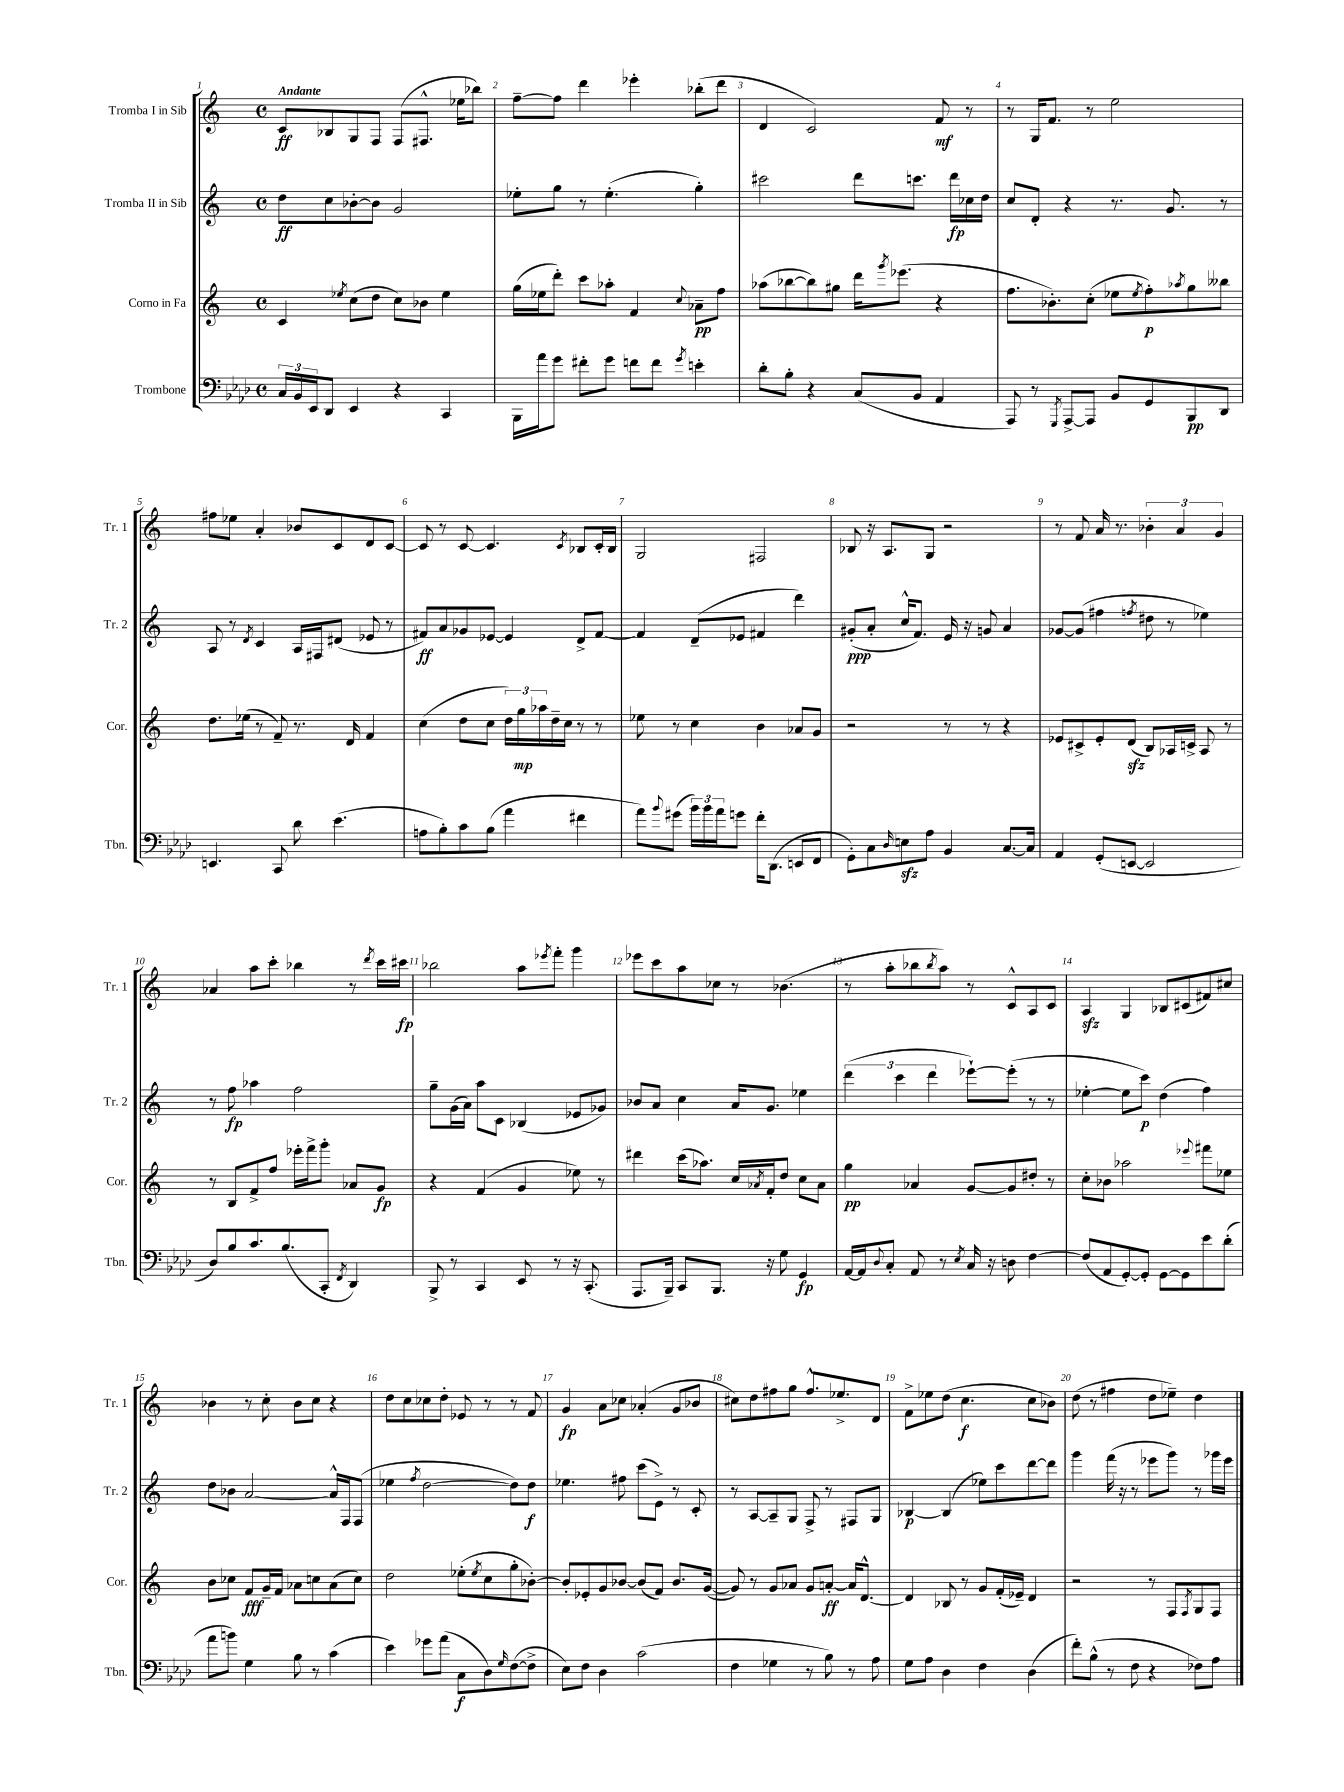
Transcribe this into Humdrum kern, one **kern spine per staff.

**kern	**dynam	**kern	**dynam	**kern	**dynam	**kern	**dynam
*part4	*part4	*part3	*part3	*part2	*part2	*part1	*part1
*staff4	*staff4	*staff3	*staff3	*staff2	*staff2	*staff1	*staff1
*I"Trombone	*	*I"Corno in Fa	*	*I"Tromba II in Sib	*	*I"Tromba I in Sib	*
*I'Tbn.	*	*I'Cor.	*	*I'Tr. 2	*	*I'Tr. 1	*
*clefF4	*	*clefG2	*	*clefG2	*	*clefG2	*
*k[b-e-a-d-]	*	*k[]	*	*k[]	*	*k[]	*
*M4/4	*	*M4/4	*	*M4/4	*	*M4/4	*
*met(c)	*	*met(c)	*	*met(c)	*	*met(c)	*
=1	=1	=1	=1	=1	=1	=1	=1
!	!	!	!	!	!	!LO:TX:a:B:t=Andante	!
24C/LL	.	4c/	.	8dd\L	ff	8c/L	ff
24BB-/	.	.	.	.	.	.	.
24EE-/J	.	.	.	.	.	.	.
8DD-/J	.	.	.	8cc\	.	8B-X/	.
.	.	8qee-X/	.	.	.	.	.
4EE-/	.	(8cc\L	.	[8b-X'\	.	8G/	.
.	.	8dd\J	.	8b-\J]	.	8F/J	.
4r	.	8cc\L)	.	2g/	.	(8F/L	.
.	.	8b-X\J	.	.	.	8.F#X^^/J	.
4CC/	.	4ee-\	.	.	.	.	.
.	.	.	.	.	.	16ee-X\KL	.
.	.	.	.	.	.	8bb-X\J)	.
=2	=2	=2	=2	=2	=2	=2	=2
16BBB-\LL	.	(16gg\LL	.	8ee-X'\L	.	[8ff~\L	.
16a-\J	.	16ee-X\J	.	.	.	.	.
8g\J	.	8ddd'\J)	.	8gg\J	.	8ff\J]	.
8f#X'\L	.	8ccc\L	.	8r	.	4ddd\	.
8g\J	.	8aa-X'\J	.	(4.ee-'\	.	.	.
8fn\L	.	4f/	.	.	.	4eee-X'\	.
8f\J	.	.	.	.	.	.	.
8qg/	.	8qqcc/	.	.	.	.	.
4en'\	.	8a-X~\L	pp	4gg'\)	.	(8bb-X'\L	.
.	.	8ff\J	.	.	.	8ddd\J	.
=3	=3	=3	=3	=3	=3	=3	=3
8d-'\L	.	(8aa-X\L	.	2ccc#X\	.	4d/	.
8B-'\J	.	[8bb-X\	.	.	.	.	.
4r	.	8bb-\])	.	.	.	2c/)	.
.	.	8gg#X\J	.	.	.	.	.
(8C/L	.	16ddd\KL	.	8ddd\L	.	.	.
.	.	8qggg/	.	.	.	.	.
.	.	(8.eee-X\J	.	.	.	.	.
8BB-/J	.	.	.	8.cccn\J	.	.	.
4AA-/	.	4r	.	.	.	8f/	mf
.	.	.	.	16ddd\LL	fp	.	.
.	.	.	.	16cc-X\	.	8r	.
.	.	.	.	16dd\JJ	.	.	.
=4	=4	=4	=4	=4	=4	=4	=4
8AAA-/)	.	8.ff\L	.	8cc/L	.	8r	.
8r	.	.	.	8d'/J	.	16G/KL	.
.	.	8.b-X'\)	.	.	.	8.f/J	.
8qGGG/	.	.	.	.	.	.	.
[8AAA-^/L	.	.	.	4r	.	.	.
8AAA-/J]	.	(8cc'\J	.	.	.	8r	.
8BB-/L	.	8ee-X\L	.	8.r	.	2ee\	.
.	.	8qee-/	.	.	.	.	.
8GG/	.	8ff'\)	p	.	.	.	.
.	.	.	.	8.g/	.	.	.
.	.	8qaa-X/	.	.	.	.	.
8BBB-/	pp	8gg\	.	.	.	.	.
8DD-/J	.	8bb--X\J	.	8r	.	.	.
!!LO:LB:g=z
=5	=5	=5	=5	=5	=5	=5	=5
4.EEn/	.	8.dd\L	.	8A/	.	8ff#X\L	.
.	.	.	.	8r	.	8ee-X\J	.
.	.	(16ee-X\Jk	.	.	.	.	.
.	.	.	.	8qd/	.	.	.
.	.	8r	.	4c/	.	4a'/	.
8CC/	.	8f~/)	.	.	.	.	.
8d-\	.	8.r	.	16A/LL	.	8b-X/L	.
.	.	.	.	16F#X/J	.	.	.
(4.e-\	.	.	.	(8d#X/J	.	8c/	.
.	.	16d/	.	.	.	.	.
.	.	4f/	.	8e-X/	.	8d/	.
.	.	.	.	8r	.	[8c/J	.
=6	=6	=6	=6	=6	=6	=6	=6
8An\L	.	(4cc\	.	8f#X/L)	ff	8c/]	.
8B-'\)	.	.	.	8a/	.	8r	.
8c\	.	8dd\L	.	8g-X/	.	[8c/	.
(8B-\J	.	8cc\J	.	[8e-X/J	.	4.c/]	.
4a-\	.	24dd\LL)	.	4e-/]	.	.	.
.	.	24gg\	mp	.	.	.	.
.	.	24aa-X\	.	.	.	.	.
.	.	16dd~\	.	.	.	.	.
.	.	16cc\JJ	.	.	.	.	.
.	.	.	.	.	.	8qc/	.
4f#X\	.	8r	.	8d^/L	.	8B-X/L	.
.	.	8r	.	[8f#/J	.	16c'/L	.
.	.	.	.	.	.	16B-/JJ	.
=7	=7	=7	=7	=7	=7	=7	=7
8a-\L)	.	8ee-X\	.	4f#/]	.	2G/	.
8qqb-/	.	.	.	.	.	.	.
(8g#X\J	.	8r	.	.	.	.	.
24b-\LL)	.	4cc\	.	(8d~/L	.	.	.
24b-\	.	.	.	.	.	.	.
24a-\J	.	.	.	.	.	.	.
8gn\J	.	.	.	8e-X/J	.	.	.
16f'\KL	.	4b\	.	4f#X/	.	2F#X/	.
(8.DD-\J	.	.	.	.	.	.	.
8EEn/L	.	8a-X/L	.	4ddd\)	.	.	.
8FF/J	.	8g/J	.	.	.	.	.
=8	=8	=8	=8	=8	=8	=8	=8
8GG'\L)	.	2r	.	(8g#X'/L	ppp	8B-X/	.
8C\	.	.	.	8a'/J	.	16r	.
.	.	.	.	.	.	8.A/L	.
16qqD-/	.	.	.	.	.	.	.
8Enzz\	.	.	.	16cc^^/KL	.	.	.
.	.	.	.	8.f/J)	.	.	.
8A-\J	.	.	.	.	.	8G/J	.
4BB-/	.	8r	.	16e/	.	2r	.
.	.	.	.	16r	.	.	.
.	.	8r	.	8gn/	.	.	.
[8.C/L	.	4r	.	4a/	.	.	.
16C/Jk]	.	.	.	.	.	.	.
=9	=9	=9	=9	=9	=9	=9	=9
4AA-/	.	8e-X/L	.	[8g-X/L	.	8r	.
.	.	8c#X^/	.	(8g-/J]	.	8f/	.
(8GG'/L	.	8e-'/	.	4ff#X\	.	16a/	.
.	.	.	.	.	.	8.r	.
[8EEn/J	.	(8dzz/J	.	.	.	.	.
.	.	.	.	8qffn/	.	.	.
2EE/]	.	8B/L)	.	8dd#X\	.	6b-X'\	.
.	.	16A-X/L	.	8r	.	.	.
.	.	.	.	.	.	6a/	.
.	.	16cn^/JJ	.	.	.	.	.
.	.	8A-/	.	4ee-X\)	.	.	.
.	.	.	.	.	.	6g/	.
.	.	8r	.	.	.	.	.
!!LO:LB:g=z
=10	=10	=10	=10	=10	=10	=10	=10
8D-/L)	.	8r	.	8r	.	4a-X/	.
8B-/	.	8B/L	.	8ff\	fp	.	.
8.c/	.	8f^/	.	4aa-X\	.	8aa\L	.
.	.	8ff/J	.	.	.	8ccc'\J	.
(8.B-/	.	.	.	.	.	.	.
.	.	16eee-X'\LL	.	2ff\	.	4bb-X\	.
.	.	16fff^\J	.	.	.	.	.
8CC'/J	.	8ggg'\J	.	.	.	.	.
8qFF/	.	.	.	.	.	.	.
4DD-/)	.	8a-X/L	.	.	.	8r	.
.	.	.	.	.	.	8qddd/	.
.	.	8g/J	fp	.	.	16ccc\LL	.
.	.	.	.	.	.	16ccc#X\JJ	fp
=11	=11	=11	=11	=11	=11	=11	=11
8BBB-^/	.	4r	.	8gg~\L	.	2bb-X\	.
8r	.	.	.	(16g\L	.	.	.
.	.	.	.	16a\JJ)	.	.	.
4CC/	.	(4f/	.	8aa\L	.	.	.
.	.	.	.	8c\J	.	.	.
8EE-/	.	4g/	.	(4B-X/	.	8aa\L	.
.	.	.	.	.	.	8qeee-X/	.
8r	.	.	.	.	.	8fff'\J	.
16r	.	8ee-X\)	.	8e-X/L	.	4ggg\	.
(8.CC'/	.	.	.	.	.	.	.
.	.	8r	.	8g-X/J)	.	.	.
=12	=12	=12	=12	=12	=12	=12	=12
8.AAA-/L	.	4ddd#X\	.	8b-X/L	.	8eee-X\L	.
.	.	.	.	8a/J	.	8ccc\	.
16BBB-~/Jk)	.	.	.	.	.	.	.
8CC/L	.	(16ccc\KL	.	4cc\	.	8aa\	.
.	.	8.aa-X\J)	.	.	.	.	.
8.BBB-/J	.	.	.	.	.	8cc-X\J	.
.	.	16cc/LL	.	16a/KL	.	8r	.
.	.	8qa-X/	.	.	.	.	.
16r	.	16f'/J	.	8.g/J	.	.	.
8G\	.	8dd/J	.	.	.	(4.b-X\	.
4GG/	fp	8cc\L	.	4ee-X\	.	.	.
.	.	8a-\J	.	.	.	.	.
=13	=13	=13	=13	=13	=13	=13	=13
[16AA-/LL	.	4gg\	pp	(6ddd\	.	8r	.
16AA-/J]	.	.	.	.	.	.	.
8qqD-/	.	.	.	.	.	.	.
8C'/J	.	.	.	.	.	8aa'\L	.
.	.	.	.	6ccc\	.	.	.
8AA-/	.	4a-X/	.	.	.	8bb-X\	.
.	.	.	.	6ddd\	.	.	.
.	.	.	.	.	.	8qbb-/	.
8r	.	.	.	.	.	8aa\J)	.
8qE-/	.	.	.	.	.	.	.
16C/	.	[8g/L	.	[8eee-X`\L)	.	8r	.
16r	.	.	.	.	.	.	.
8Dn\	.	8g/]	.	(8eee-'\J]	.	8c^^/L	.
[4F\	.	8dd#X'/J	.	8r	.	8A/	.
.	.	8r	.	8r	.	8c/J	.
=14	=14	=14	=14	=14	=14	=14	=14
(8F/L]	.	8cc'\L	.	[4ee-X'\	.	4Azz/	.
8AA-/	.	8b-X\J	.	.	.	.	.
[8GG'/)	.	2aa-X\	.	8ee-\L]	.	4G/	.
8GG'/J]	.	.	.	8ccc\J)	p	.	.
[8GG\L	.	.	.	(4dd\	.	8B-X/L	.
8GG\]	.	.	.	.	.	(8c#X/	.
.	.	8qqeee-X/	.	.	.	.	.
8e-\	.	8fff#X\L	.	4ff\)	.	8f#X/)	.
(8d-'\J	.	8ee-X\J	.	.	.	8cc#X/J	.
!!LO:LB:g=z
=15	=15	=15	=15	=15	=15	=15	=15
8a-\L	.	8b\L	.	8dd\L	.	4b-X\	.
8bn\J)	.	8cc-X\J	.	8b-X\J	.	.	.
4G\	.	8f/L	fff	[2a/	.	8r	.
.	.	16g~/L	.	.	.	8cc'\	.
.	.	16f/JJ	.	.	.	.	.
8B-\	.	8a-X\L	.	.	.	8b-\L	.
8r	.	8ccn\	.	.	.	8cc\J	.
(4c\	.	(8a-\	.	16a^^/LL]	.	4r	.
.	.	.	.	16F/J	.	.	.
.	.	8cc\J)	.	(8F/J	.	.	.
=16	=16	=16	=16	=16	=16	=16	=16
4e-\)	.	2dd\	.	4ee-X\	.	8dd\L	.
.	.	.	.	.	.	8cc\	.
.	.	.	.	8qff/	.	.	.
8g-X\L	.	.	.	[2dd\	.	8cc-X\	.
(8a-\J	.	.	.	.	.	8dd'\J	.
8C\L	f	(8ee-X'\L	.	.	.	8e-X/	.
.	.	8qee-/	.	.	.	.	.
8D-\)	.	8cc\	.	.	.	8r	.
16qqG/	.	.	.	.	.	.	.
([8F\	.	8gg'\	.	8dd\L])	.	8r	.
8F^\J]	.	[8b-X'\J)	.	8dd\J	f	8f/	.
=17	=17	=17	=17	=17	=17	=17	=17
8E-\L)	.	8b-'/L]	.	4.ee-X\	.	4g/	fp
8F\J	.	8e-X'/	.	.	.	.	.
4D-\	.	8g/	.	.	.	8a\L	.
.	.	[8b-X/J	.	8ff#X\	.	8cc-X\J	.
(2c\	.	(8b-/L]	.	(8ccc\L	.	(4a-X'/	.
.	.	8f/J)	.	8e^\J)	.	.	.
.	.	8.b-/L	.	8r	.	8g/L	.
.	.	.	.	8c'/	.	8b-X/J	.
.	.	([16g/Jk	.	.	.	.	.
=18	=18	=18	=18	=18	=18	=18	=18
4F\	.	8g/])	.	8r	.	8cc#X\L)	.
.	.	8r	.	[8A/L	.	8dd\	.
4G-X\	.	8g/L	.	8A~/]	.	8ff#X\	.
.	.	8a-X/J	.	8G/J	.	8gg\J	.
8r	.	8g/L	.	8F^/	.	8.ff#^^/L	.
8B-\)	.	[8an'/J	ff	8r	.	.	.
.	.	.	.	.	.	8.ee-X^/	.
8r	.	16a/KL]	.	8F#X/L	.	.	.
.	.	[8.d^^/J	.	.	.	.	.
8A-\	.	.	.	8G/J	.	8d/J	.
=19	=19	=19	=19	=19	=19	=19	=19
8G\L	.	4d/]	.	[4B-X/	p	8f^\L	.
8A-\J	.	.	.	.	.	8ee-X\	.
4D-\	.	8B-X/	.	(4B-/]	.	(8dd\J	.
.	.	8r	.	.	.	4.cc\	f
4F\	.	8g/L	.	8ee-X\L)	.	.	.
.	.	(16f'/L	.	8ccc\	.	.	.
.	.	16e-X~/JJ)	.	.	.	.	.
(4D-\	.	4d/	.	[8ddd\	.	8cc\L	.
.	.	.	.	8ddd\J]	.	8b-X\J)	.
=20	=20	=20	=20	=20	=20	=20	=20
8f'\L)	.	2r	.	4ggg\	.	(8dd\	.
(8B-^^\J	.	.	.	.	.	8r	.
8r	.	.	.	(16fff\	.	4ff#X\	.
.	.	.	.	16r	.	.	.
8F\	.	.	.	8r	.	.	.
4r	.	8r	.	8eee-X\L	.	8dd\L	.
.	.	8F/L	.	8ggg\J)	.	8ee-X~\J)	.
.	.	8qF/	.	.	.	.	.
8F-X\L)	.	8G/	.	8r	.	4dd\	.
8A-\J	.	8F/J	.	16ggg-X\LL	.	.	.
.	.	.	.	16eee-\JJ	.	.	.
==	==	==	==	==	==	==	==
*-	*-	*-	*-	*-	*-	*-	*-
